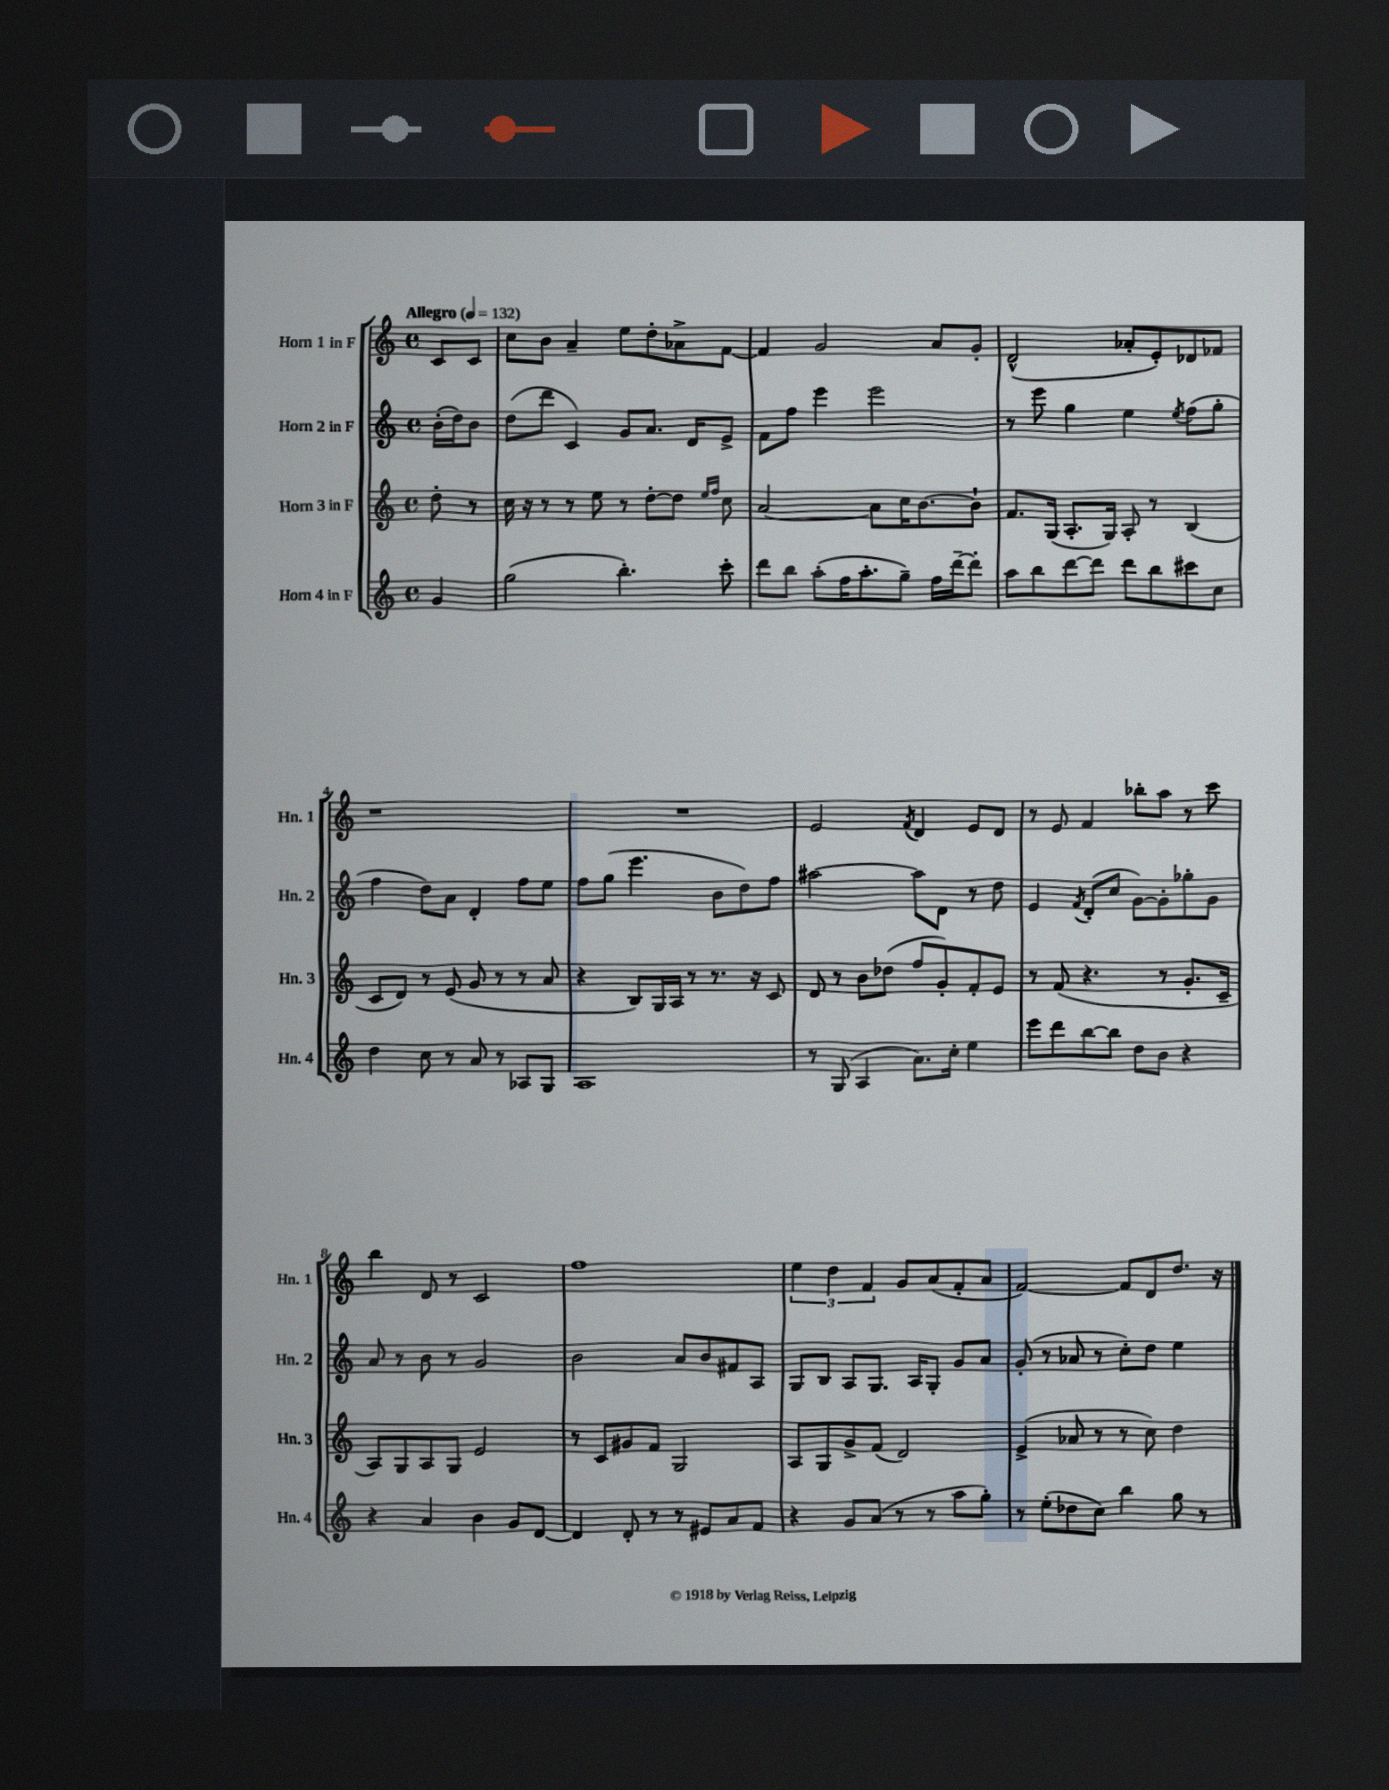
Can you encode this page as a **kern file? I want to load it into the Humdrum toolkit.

**kern	**kern	**kern	**kern
*staff4	*staff3	*staff2	*staff1
*clefG2	*clefG2	*clefG2	*clefG2
*k[]	*k[]	*k[]	*k[]
*M4/4	*M4/4	*M4/4	*M4/4
*met(c)	*met(c)	*met(c)	*met(c)
*MM132	*MM132	*MM132	*MM132
4g/	8dd'\	(16b'\LL	8c/L
.	.	16dd\J)	.
.	8r	8b\J	8c/J
=	=	=	=
(2gg\	16cc\	(8dd\L	8cc\L
.	16r	.	.
.	8r	8ddd\J	8b\J
.	8r	4c/)	4a~/
.	8ee\	.	.
4.bb'\)	8r	8g/L	8ee\L
.	[8dd'\L	8.a/J	8dd'\
.	8dd\]J	.	8a-^\
.	.	16d/LK	.
.	16qqee/LL	.	.
.	16qqff/JJ	.	.
8ccc'\	8cc\	8e^/J	[8f\J
=	=	=	=
8ddd\L	[2a/	8f\L	4f/]
8bb\J	.	8ff\J	.
(8aa'\L	.	4eee\	2g/
16ff\K	.	.	.
8.aa'\	.	.	.
.	8a\]L	2eee\	.
8gg~\J)	16cc\K	.	.
.	[8.b\	.	.
16ff\LL	.	.	8a/L
[16ddd~\J	.	.	.
8ddd'\]J	8b`\]J	.	8g'/J
=	=	=	=
8aa\L	8.f/L	8r	(2d^^/
8bb\	.	8eee\	.
.	(16G/Jk	.	.
[8ddd\	8.A'/L	4gg\	.
8ddd\]J	.	.	.
.	16G/Jk)	.	.
8ddd\L	8A'/	4ee\	8a-'/L
8bb\	8r	.	8e'/)
.	.	8qee/	.
8ccc#\	(4B/	(8ff\L	8d-/
8cc\J	.	8gg'\J	8f-/J
=	=	=	=
4dd\	8c/L	4ff\	1r
.	8d/J)	.	.
8cc\	8r	8dd\L)	.
8r	(8e/	8a\J	.
8a/	8g/	4d'/	.
8r	8r	.	.
8A-/L	8r	8ff\L	.
8G/J	8a/	8ee\J	.
=	=	=	=
1A	4r	8ff\L	1r
.	.	(8gg\J	.
.	8B/L)	4.eee\	.
.	16G/L	.	.
.	16A/JJ	.	.
.	8r	.	.
.	8.r	8b\L	.
.	.	8dd\)	.
.	16r	.	.
.	8c/	8ff\J	.
=	=	=	=
8r	8d/	[2aa#\	2e/
(8G/	8r	.	.
4A/	8b\L	.	.
.	(8dd-\J	.	.
.	.	.	8qf/
8.a\L)	8ff/L	8aa#\]L	4d/
.	8g'/)	8d\J	.
16cc'\Jk	.	.	.
4ee\	8f'/	8r	8e/L
.	8e/J	8dd\	8d/J
=	=	=	=
8eee\L	8r	4e/	8r
8ddd\	(8f/	.	8e/
.	.	8qf/	.
[8bb\	4.r	(8d'/L	4f/
8bb\]J	.	8cc/J	.
8dd\L	.	[8g\L)	8bb-'\L
8b\J	8r	8g'\]	8aa\J
4r	8.g'/L	8gg-'\	8r
.	.	8g\J	8ccc\
.	16c~/Jk	.	.
=	=	=	=
4r	8A/L)	8a/	4bb\
.	8G/	8r	.
4a/	8A/	8b\	8d/
.	8G/J	8r	8r
4b\	2e/	2g/	2c/
8g/L	.	.	.
[8d/J	.	.	.
=	=	=	=
4d/]	8r	2b\	1ff
.	8c/L	.	.
8d'/	8g#/	.	.
8r	8f/J	.	.
8r	2G/	8a/L	.
8e#/L	.	8b/	.
8a/	.	8f#/	.
8f/J	.	8A/J	.
=	=	=	=
4r	8A/L	8G/L	6ee\
.	8G/	8B/J	.
.	.	.	6dd\
8g/L	8g^/	8A/L	.
.	.	.	6f/
(8a/J	(8f/J	8.G/J	.
8r	2d/)	.	8g/L
.	.	16A/LK	.
8r	.	8G'/J	(8a/
8aa\L	.	8g/L	8f'/
8gg'\J)	.	8a/J	8a/J
=	=	=	=
8r	(4e^/	(8g'/	[2f/)
(8ee'\L	.	8r	.
8dd-\	8a-/	8a-/	.
8cc\J)	8r	8r	.
4bb\	8r	8cc'\L)	8f/]L
.	8cc\)	8dd\J	8d/
8gg\	4dd\	4ee\	8.dd/J
8r	.	.	.
.	.	.	16r
==	==	==	==
*-	*-	*-	*-
